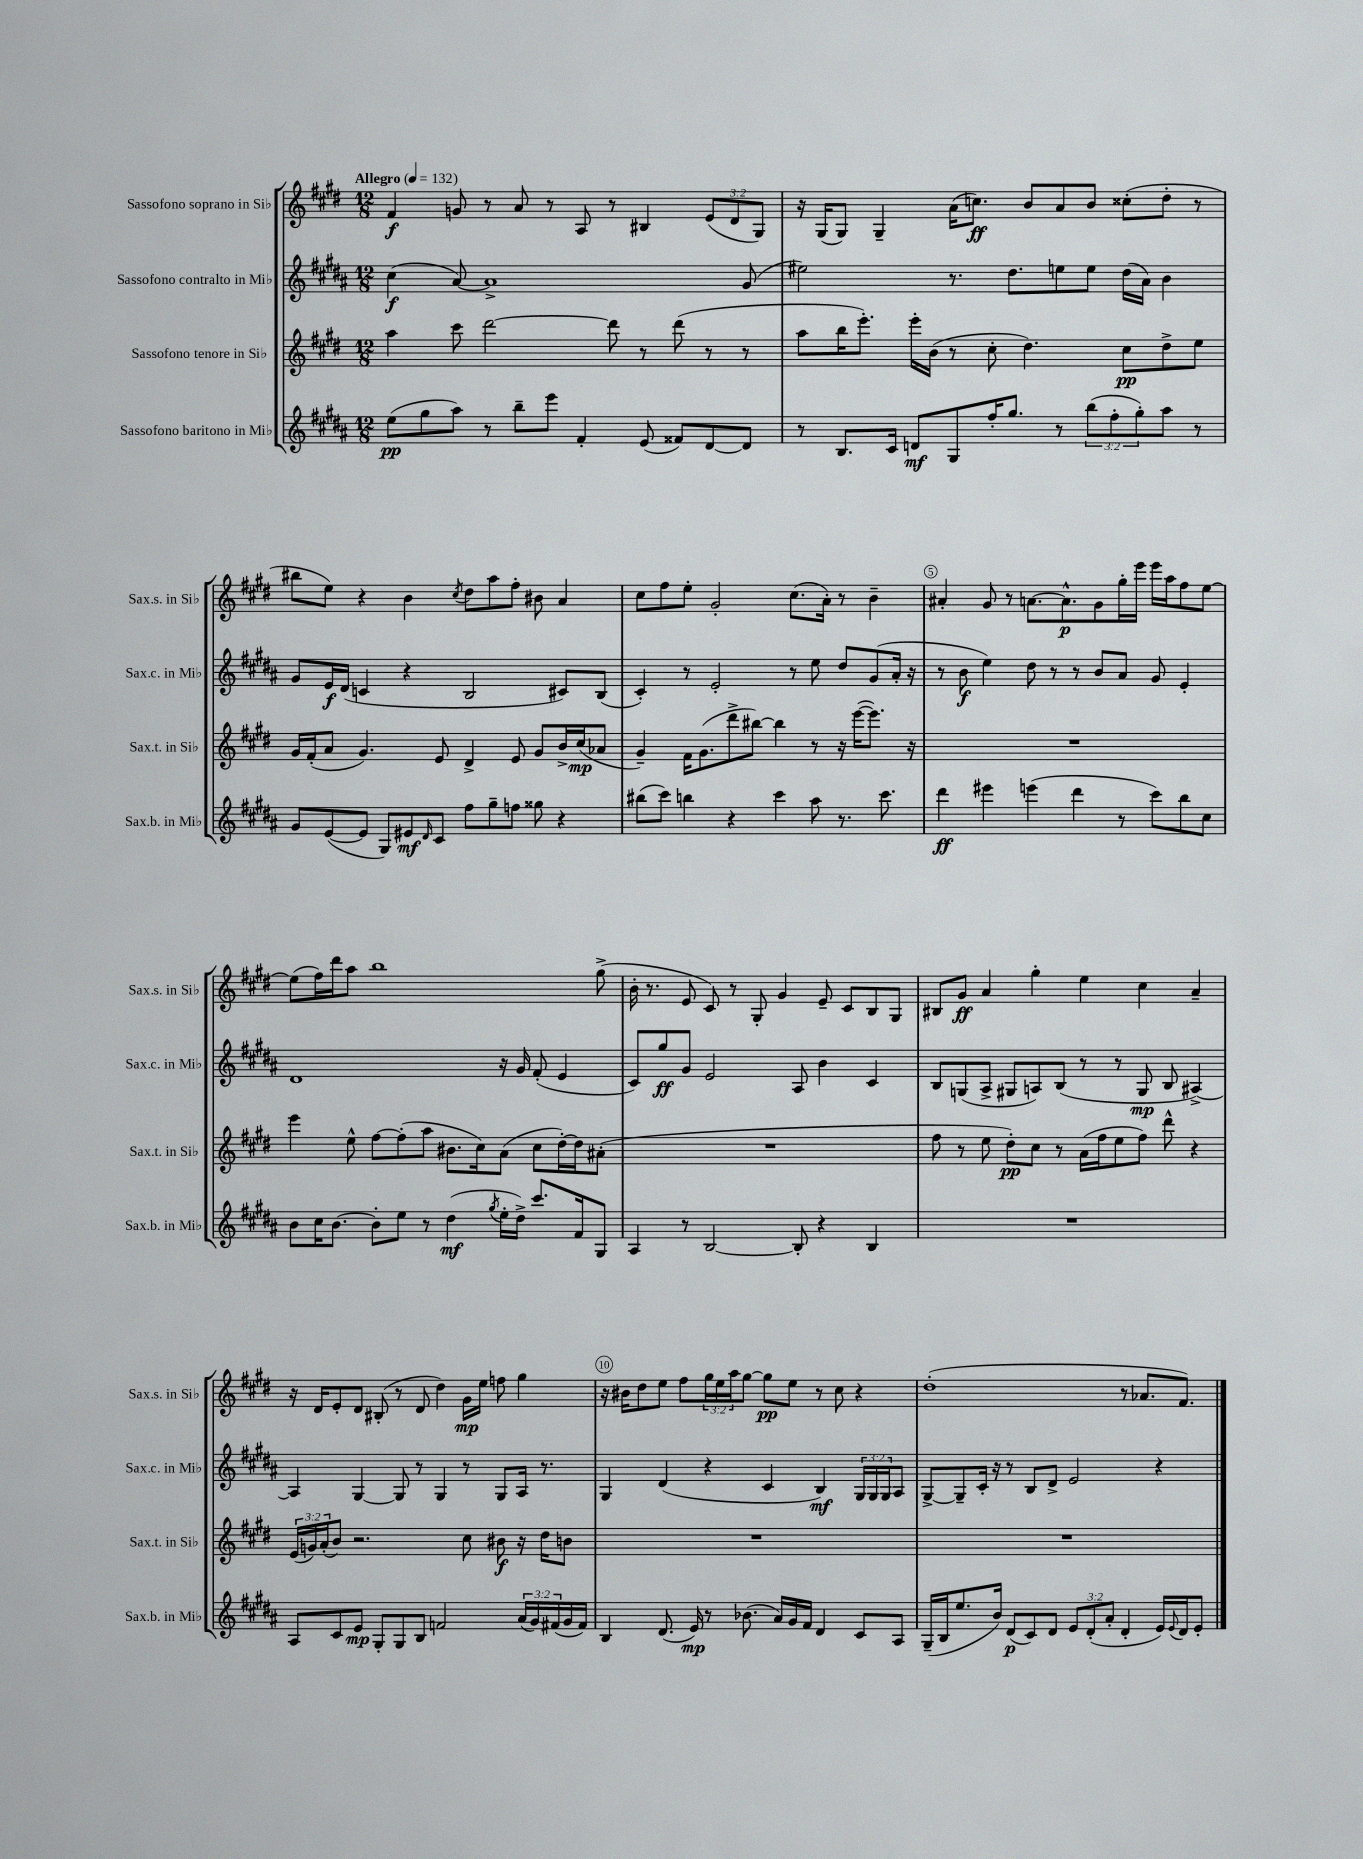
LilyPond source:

<<
\new StaffGroup <<
\new Staff = "s0" \with { instrumentName = "Sassofono soprano in Sib" shortInstrumentName = "Sax.s. in Sib" } {
    \clef treble \key e \major \numericTimeSignature \time 12/8 \override Staff.TupletNumber.text = #tuplet-number::calc-fraction-text \tempo "Allegro" 4 = 132
    fis'4\f g'8 r8 a'8 r8 a8 r8 bis4 \tuplet 3/2 { e'8( dis'8 gis8) } |
    r16 gis16( gis8) gis4-- a'16( c''8.\ff) b'8 a'8 b'8 cisis''8-.( dis''8-. r8 |
    bis''8 e''8) r4 b'4 \acciaccatura { cis''8 } dis''8 a''8 fis''8-. bis'8 a'4 |
    cis''8 fis''8 e''8-. gis'2-. cis''8.( a'16-.) r8 b'4-- |
    ais'4-. gis'8 r8 a'8.~ a'8.-^\p gis'8 gis''16-. e'''16 e'''16 a''16 fis''8 e''8~ |
    e''8( fis''16) dis'''16 a''8 b''1 gis''8->( |
    b'16-. r8. e'8 cis'8) r8 gis8-. gis'4 e'8-- cis'8 b8 gis8 |
    bis8 gis'8\ff a'4 gis''4-. e''4 cis''4 a'4-- |
    r16 dis'16 e'8-. dis'8 bis8-.( r8 dis'8 dis''4) gis'16\mp e''16 f''8 gis''4 |
    r16 bis'16 dis''8 e''8 fis''8 \tuplet 3/2 { gis''16 e''16 a''16 } gis''8~ gis''8\pp e''8 r8 cis''8 r4 |
    dis''1-.( r8 aes'8. fis'8.) \bar "|." |
}
\new Staff = "s1" \with { instrumentName = "Sassofono contralto in Mib" shortInstrumentName = "Sax.c. in Mib" } {
    \clef treble \key b \major \numericTimeSignature \time 12/8 \override Staff.TupletNumber.text = #tuplet-number::calc-fraction-text
    cis''4\f( ais'8~) ais'1-> gis'8( |
    eis''2) r8. dis''8. e''8 e''8 dis''16( ais'16) b'4 |
    gis'8 e'16\f dis'16( c'4 r4 b2 cis'8) b8( |
    cis'4-.) r8 e'2-. r8 e''8 dis''8 gis'8( ais'16-. r16 |
    r8 b'8\f e''4) dis''8 r8 r8 b'8 ais'8 gis'8 e'4-. |
    dis'1 r16 gis'16 fis'8-.( e'4 |
    cis'8) gis''8\ff gis'8 e'2 ais8 b'4 cis'4 |
    b8 g8( ais8-> gis8 a8) b8( r8 r8 gis8\mp b8 ais4~->) |
    ais4 gis4~ gis8 r8 gis4 r8 gis8 ais16 r8. |
    gis4 dis'4( r4 cis'4 b4\mf) \tuplet 3/2 { gis16 gis16 gis16 } ais8 |
    gis8~-> gis8-- cis'16-. r16 r8 b8 dis'8-> e'2 r4 \bar "|." |
}
\new Staff = "s2" \with { instrumentName = "Sassofono tenore in Sib" shortInstrumentName = "Sax.t. in Sib" } {
    \clef treble \key e \major \numericTimeSignature \time 12/8 \override Staff.TupletNumber.text = #tuplet-number::calc-fraction-text
    a''4 cis'''8 dis'''2~ dis'''8 r8 dis'''8( r8 r8 |
    a''8 b''16 e'''8.-.) e'''16-. b'16( r8 cis''8-. dis''4.) cis''8\pp dis''8-> e''8 |
    gis'16 fis'16-.( a'8 gis'4.) e'8 dis'4-> e'8 gis'8 b'16-> cis''16\mp( aes'8 |
    gis'4--) fis'16 gis'8.( dis'''8-> bis''8~) bis''4 r8 r16 e'''16~( e'''8.) r16 |
    R1. |
    e'''4 e''8-^ fis''8~ fis''8-.( a''8 bis'8. cis''16) a'8( cis''8 dis''16~-.) dis''16 ais'8-.( |
    R1. |
    fis''8 r8 e''8 dis''8-.\pp) cis''8 r8 a'16( fis''16 e''8 fis''8) dis'''8-^ r4 |
    \tuplet 3/2 { e'16( g'16) a'16-.( } b'8) r2. cis''8 bis'8\f r16 dis''16 b'8 |
    R1. |
    R1. \bar "|." |
}
\new Staff = "s3" \with { instrumentName = "Sassofono baritono in Mib" shortInstrumentName = "Sax.b. in Mib" } {
    \clef treble \key b \major \numericTimeSignature \time 12/8 \override Staff.TupletNumber.text = #tuplet-number::calc-fraction-text
    e''8\pp( gis''8 ais''8) r8 b''8-- e'''8 fis'4-. e'8( fisis'8) dis'8~ dis'8 |
    r8 b8. cis'16 d'8\mf gis8 fis''16-. gis''8. r8 \tuplet 3/2 { b''8( fis''8-. gis''8-.) } ais''8 r8 |
    gis'8 e'8~( e'8 gis8) eis'8\mf \grace { dis'16 } cis'8 fis''8 gis''8-- f''8 gisis''8 r4 |
    bis''8( cis'''8) b''4 r4 cis'''4 ais''8 r8. cis'''8. |
    dis'''4\ff eis'''4 e'''4( dis'''4 r8 cis'''8) b''8 cis''8 |
    b'8 cis''16 b'8.~ b'8-. e''8 r8 dis''4\mf( \acciaccatura { gis''8 } e''16-. dis''16->) cis'''8. fis'16 gis8 |
    ais4 r8 b2~ b8-. r4 b4 |
    R1. |
    ais8 cis'8 e'8\mp gis8-. gis8 b8 f'2 \tuplet 3/2 { ais'16( gis'16) fis'16( } gis'16 fis'16) |
    b4 dis'8.( e'16\mp) r8 bes'8.( ais'16) gis'16 fis'16 dis'4 cis'8 ais8 |
    gis16--( b16 e''8. b'16) dis'8\p( cis'8) dis'8 \tuplet 3/2 { e'8 dis'8-.( ais'8-. } dis'4-. e'16) \appoggiatura { e'8 } dis'16 e'8-. \bar "|." |
}
>>
>>
\layout { \context { \Score \override BarNumber.break-visibility = ##(#f #t #t) barNumberVisibility = #(every-nth-bar-number-visible 5) \override BarNumber.stencil = #(make-stencil-circler 0.1 0.3 ly:text-interface::print) } }
